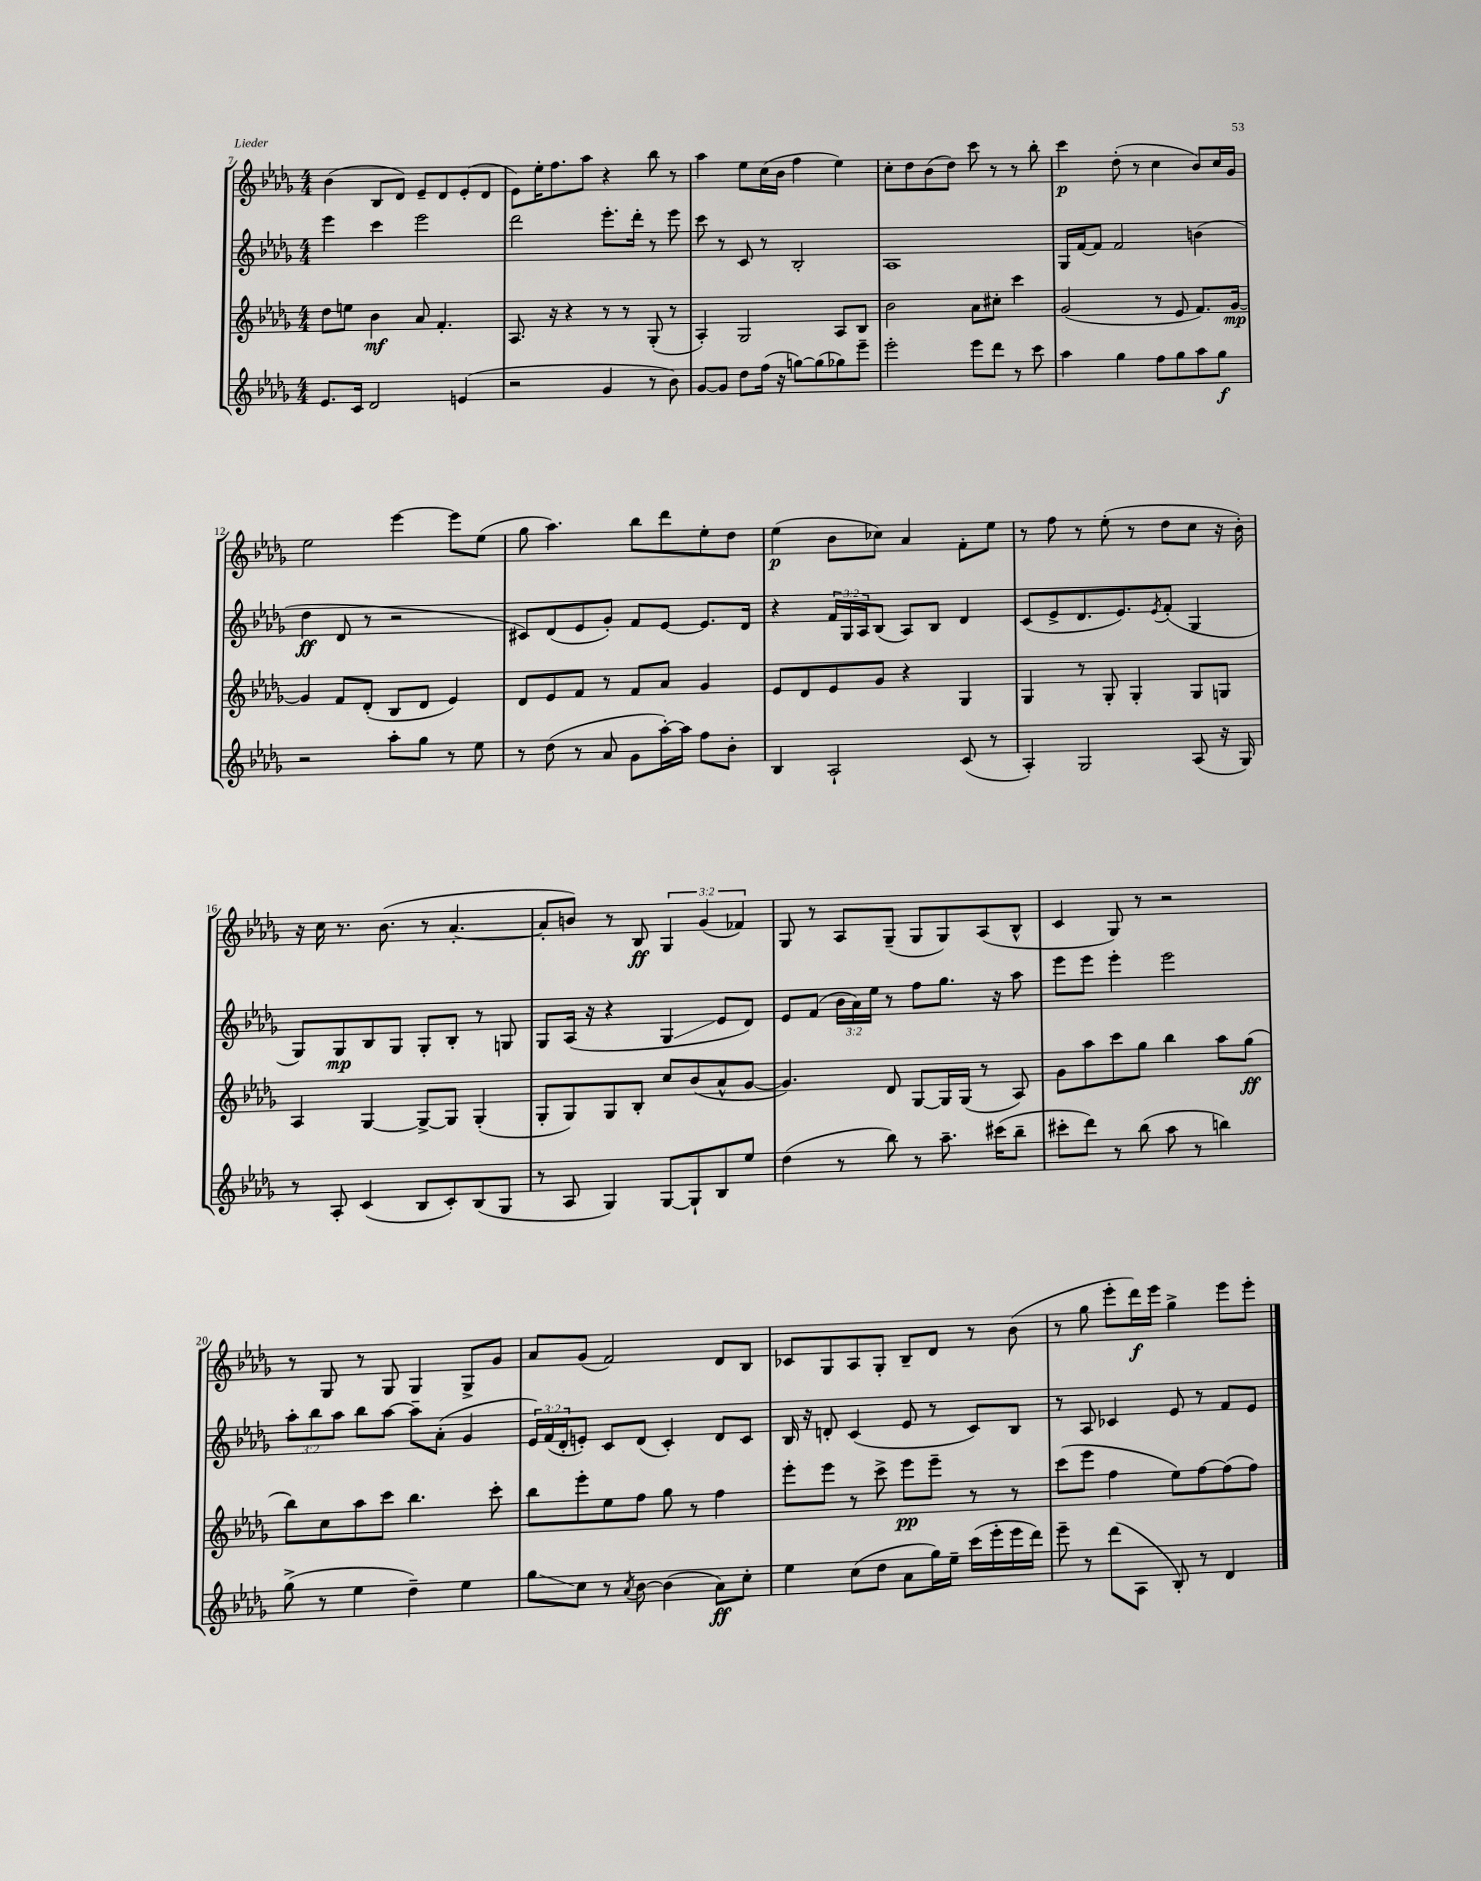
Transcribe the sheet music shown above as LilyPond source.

<<
\new StaffGroup <<
\new Staff = "s0" {
    \clef treble \key des \major \numericTimeSignature \time 4/4 \override Staff.TupletNumber.text = #tuplet-number::calc-fraction-text
    bes'4( bes8 des'8) ees'8-- des'8 ees'8-.( des'8 |
    ees'8) ees''16-. f''8. aes''8 r4 bes''8 r8 |
    aes''4 ees''8 c''16( bes'16 f''4 ees''4) |
    c''8-. des''8 bes'8( des''8) c'''8 r8 r8 bes''8-. |
    c'''4\p des''8-.( r8 c''4 bes'8) c''16 ges'16 |
    ees''2 ees'''4~ ees'''8 ees''8( |
    ges''8 aes''4.) bes''8 des'''8 ees''8-. des''8 |
    ees''4\p( bes'8 ces''8) aes'4 f'8-. ees''8 |
    r8 f''8 r8 ees''8-.( r8 des''8 c''8 r16 bes'16-.) |
    r16 c''16 r8. bes'8.( r8 aes'4.~-. |
    aes'8-. b'8) r8 bes8\ff \tuplet 3/2 { ges4 ges'4( fes'4) } |
    ges8 r8 aes8 ges8--( ges8 ges8) aes8( bes8-^ |
    c'4 ges8) r8 r2 |
    r8 ges8 r8 ges8 ges4 ges8-> ges'8 |
    aes'8 ges'8( f'2) des'8 bes8 |
    ces'8 ges8 aes8 ges8-. bes8-- des'8 r8 bes'8( |
    r8 ges''8 ees'''8-. des'''16\f) ees'''16 ges''4-> ees'''8 ees'''8-. \bar "|." |
}
\new Staff = "s1" {
    \clef treble \key des \major \numericTimeSignature \time 4/4 \override Staff.TupletNumber.text = #tuplet-number::calc-fraction-text
    ees'''4 c'''4 ees'''2 |
    des'''2 ees'''8.-. des'''16-. r8 ees'''8 |
    c'''8 r8 c'8 r8 bes2-. |
    aes1 |
    ges16 f'16~ f'8 f'2 b'4( |
    des''4\ff des'8 r8 r2 |
    cis'8) des'8( ees'8 ges'8-.) f'8 ees'8~ ees'8. des'16 |
    r4 \tuplet 3/2 { f'16 ges16 aes16 } bes8( aes8) bes8 des'4 |
    c'8( ees'8-> des'8. ees'8.) \acciaccatura { ees'8 } f'8-.( ges4 |
    ges8) ges8\mp bes8 ges8 ges8-. bes8-. r8 g8 |
    ges8 aes16( r16 r4 ges4\glissando ees'8 des'8) |
    ees'8 f'8( \tuplet 3/2 { bes'16 aes'16) ees''16 } r8 f''8 ges''8. r16 aes''8 |
    ees'''8 ees'''8 ees'''4-. ees'''2 |
    \tuplet 3/2 { aes''8-. bes''8 aes''8 } bes''8 aes''8~ aes''8-- aes'8-.( ges'4 |
    \tuplet 3/2 { ees'16) f'16( des'16-. } e'8-.) c'8 des'8( c'4-.) des'8 c'8 |
    bes16 r16 d'8-. c'4( ees'8 r8 c'8) bes8 |
    r8 aes8 ces'4 ees'8 r8 f'8 ees'8 \bar "|." |
}
\new Staff = "s2" {
    \clef treble \key des \major \numericTimeSignature \time 4/4
    des''8 e''8 bes'4\mf aes'8 f'4.-. |
    aes8. r16 r4 r8 r8 ges8-.( r8 |
    aes4-.) ges2 aes8 bes8 |
    bes'2 aes'8 cis''8-. c'''4 |
    ges'2( r8 ees'8 f'8.) ges'16~\mp |
    ges'4 f'8 des'8-.( bes8 des'8 ees'4) |
    des'8 ees'8 f'8 r8 f'8 aes'8 ges'4 |
    ees'8 des'8 ees'8 ges'8 r4 ges4 |
    ges4 r8 ges8-. ges4-. ges8 g8 |
    aes4 ges4~ ges8~-> ges8 ges4-.( |
    ges8-. ges8) ges8 bes8-. c''8 bes'8( aes'8-^ ges'8~ |
    ges'4.) des'8 ges8~ ges16 ges16( r8 aes8) |
    ges'8 aes''8 c'''8 ges''8 bes''4 aes''8 ges''8\ff( |
    bes''8) c''8 aes''8 c'''8 bes''4. c'''8-. |
    bes''8 ees'''8-. ees''8 f''8 ges''8 r8 f''4 |
    ees'''8-. ees'''8 r8 c'''8-> ees'''8\pp ees'''8-- r8 r8 |
    c'''8( ees'''8 f''4 ees''8) f''8~ f''8( f''8) \bar "|." |
}
\new Staff = "s3" {
    \clef treble \key des \major \numericTimeSignature \time 4/4
    ees'8. c'16 des'2 e'4( |
    r2 ges'4 r8 bes'8) |
    ges'8~ ges'8 des''8 f''16( r16 g''8~) g''8( ges''8) ees'''8-- |
    ees'''2-. ees'''8 des'''8 r8 c'''8 |
    aes''4 ges''4 f''8 ges''8 aes''8 ges''8\f |
    r2 aes''8-. ges''8 r8 ees''8 |
    r8 des''8( r8 aes'8 ges'8 aes''16~-.) aes''16 f''8 bes'8-. |
    bes4 aes2-! c'8( r8 |
    aes4-.) ges2 aes8( r16 ges16) |
    r8 aes8-. c'4( bes8 c'8-.) bes8( ges8 |
    r8 aes8 ges4) ges8~ ges8-! bes8 ees''8 |
    des''4( r8 bes''8) r8 aes''8.-- cis'''16( bes''8-- |
    cis'''8-. des'''8) r8 bes''8( aes''8 r8 b''4) |
    ges''8->( r8 ees''4 des''4--) ees''4 |
    ges''8\glissando c''8 r8 \acciaccatura { aes'8 } bes'8~ bes'4( aes'8\ff) c''8-. |
    ees''4 c''8( des''8 aes'8 ges''16) ees''16-- c'''16( ees'''16-. ees'''16 des'''16) |
    ees'''8-- r8 des'''8( aes8 bes8-.) r8 des'4 \bar "|." |
}
>>
>>
\layout { \context { \Score currentBarNumber = #7 } }
